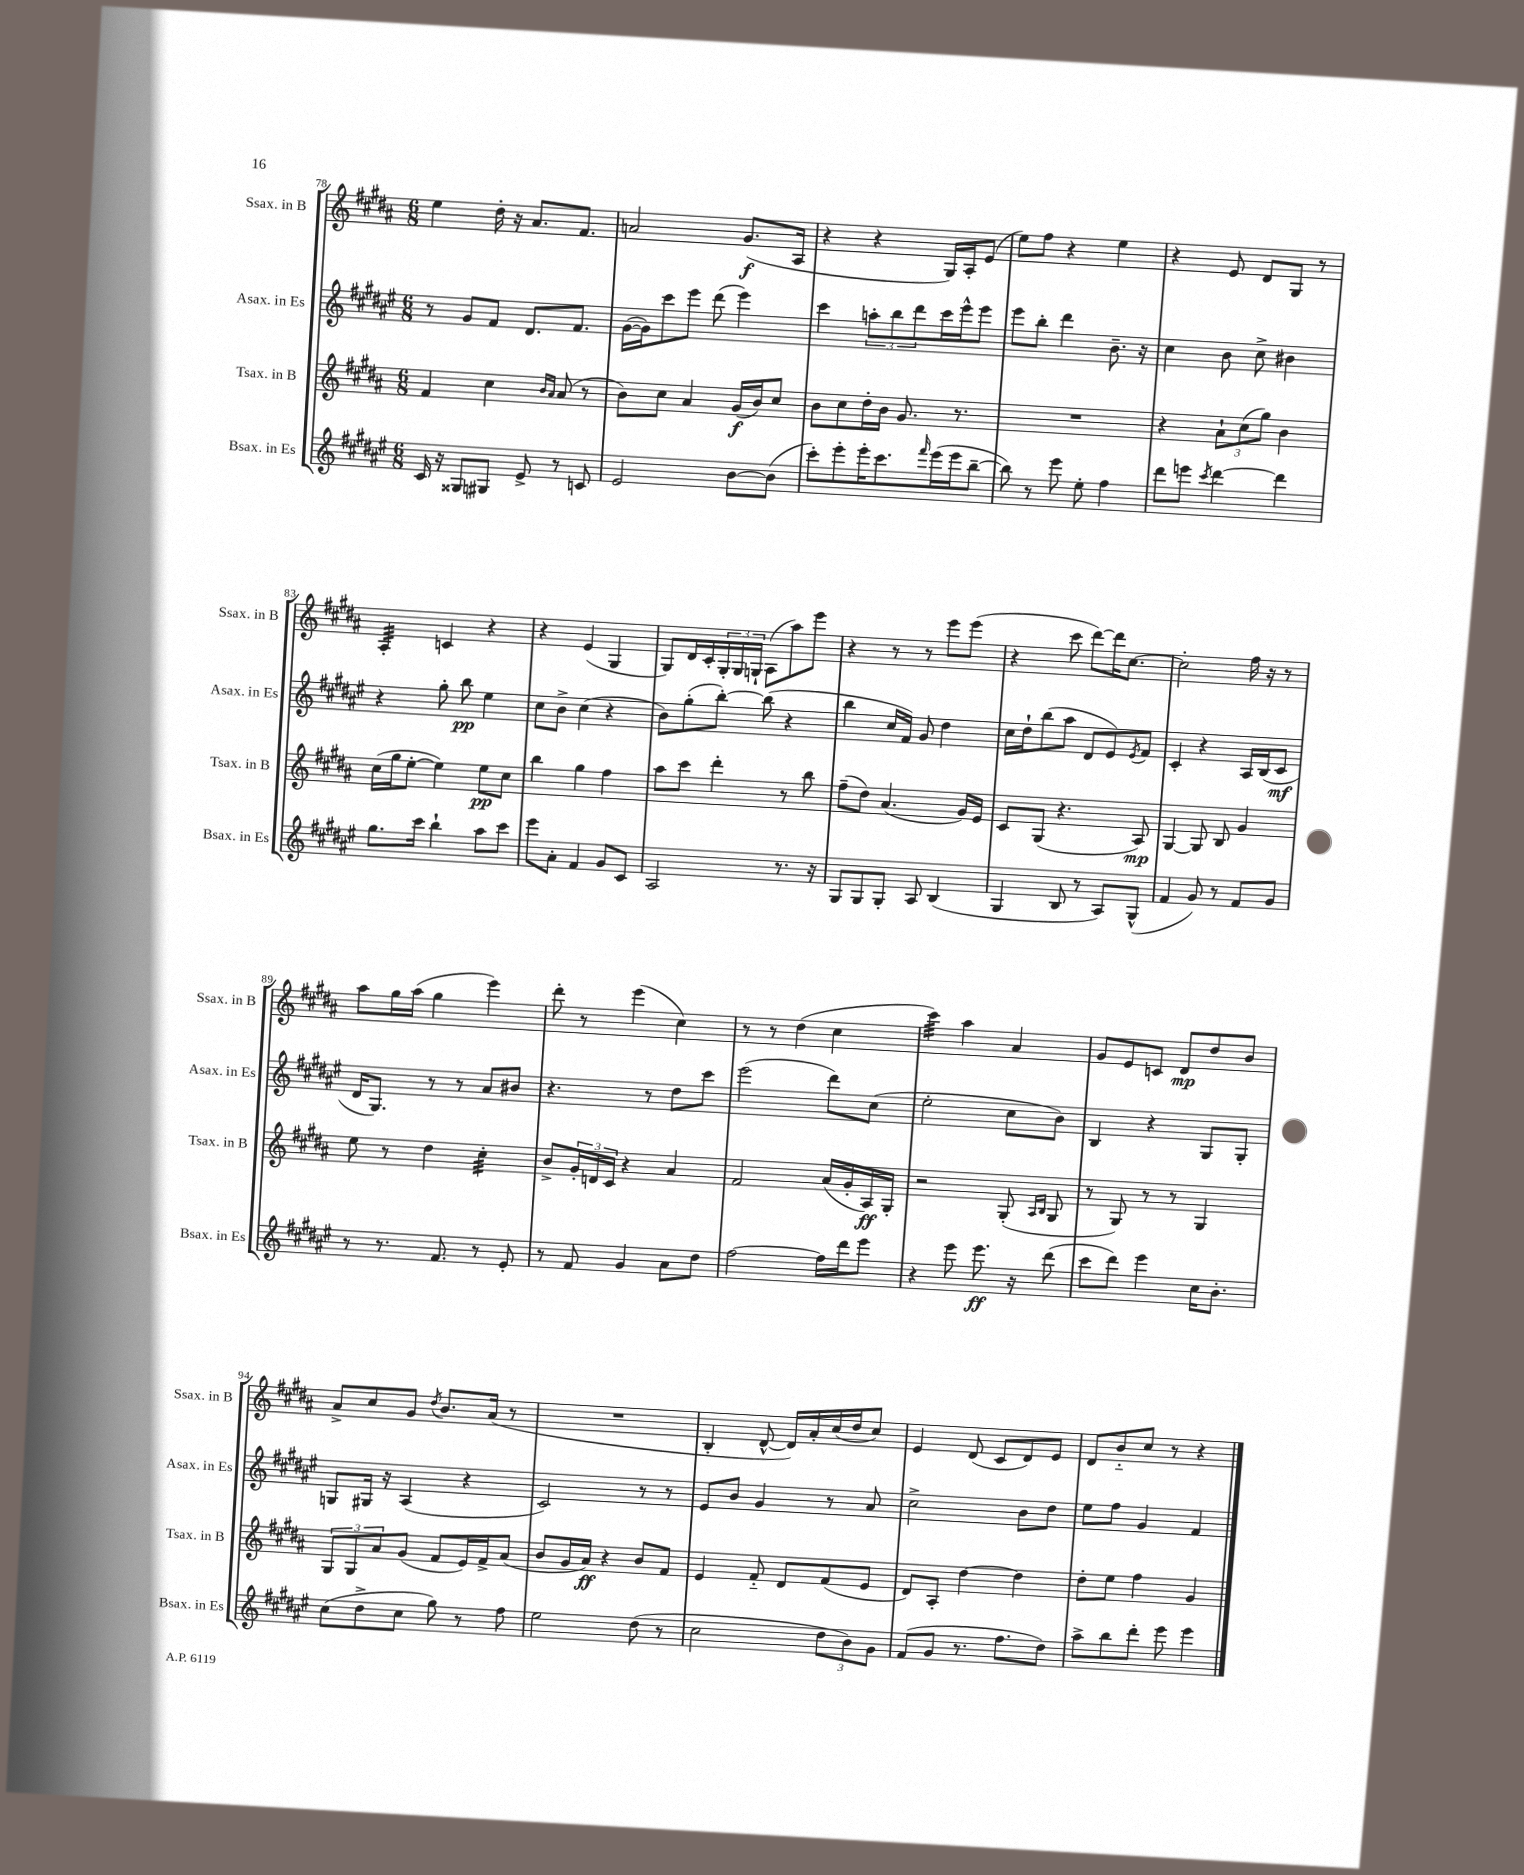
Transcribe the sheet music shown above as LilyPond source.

<<
\new StaffGroup <<
\new Staff = "s0" \with { instrumentName = "Ssax. in B" shortInstrumentName = "Ssax. in B" } {
    \clef treble \key b \major \numericTimeSignature \time 6/8
    e''4 dis''16-. r16 ais'8. fis'8. |
    a'2 gis'8.\f( ais16 |
    r4 r4 gis16) ais16-. e'8( |
    e''8) fis''8 r4 e''4 |
    r4 e'8 dis'8 gis8 r8 |
    ais4:32-. c'4 r4 |
    r4 e'4( gis4 |
    gis8) dis'16 cis'16-. \tuplet 3/2 { gis16-. gis16 g16-! } ais8( ais''8) e'''8 |
    r4 r8 r8 e'''8 e'''8( |
    r4 cis'''8 dis'''8~) dis'''16 cis''8.~ |
    cis''2-. fis''16 r16 r8 |
    ais''8 gis''16 ais''16( gis''4 e'''4) |
    dis'''8-. r8 e'''4( cis''4) |
    r8 r8 dis''4( cis''4 |
    cis'''4:32) ais''4 ais'4 |
    gis'8 e'8 c'8 dis'8\mp dis''8 b'8 |
    ais'8-> cis''8 gis'8 \acciaccatura { dis''8 } b'8. ais'16( r8 |
    R2. |
    b4-. dis'8~-^ dis'16) ais'16-. cis''16( dis''16 cis''8) |
    e'4 dis'8( cis'8 dis'8) e'8 |
    dis'8 b'8-_ cis''8 r8 r4 \bar "|." |
}
\new Staff = "s1" \with { instrumentName = "Asax. in Es" shortInstrumentName = "Asax. in Es" } {
    \clef treble \key fis \major \numericTimeSignature \time 6/8
    r8 gis'8 fis'8 dis'8. fis'8. |
    gis'16~( gis'16) cis'''8 eis'''8 dis'''8( eis'''4) |
    cis'''4 \tuplet 3/2 { a''8-. b''8 dis'''8 } cis'''16 eis'''16-^ eis'''8 |
    eis'''8 b''8-. dis'''4 b'8.-- r16 |
    cis''4 b'8 cis''8-> bis'4 |
    r4 gis''8-. b''8\pp eis''4 |
    cis''8 b'8-> cis''4( r4 |
    b'8) gis''8-.( b''8~-.) b''8( r4 |
    b''4 cis''16 fis'16) gis'8 dis''4 |
    cis''16 dis''16-! b''8( ais''8 dis'8 eis'8) \acciaccatura { eis'8 } fis'8 |
    cis'4-. r4 ais16 b16( cis'8\mf |
    dis'16 gis8.) r8 r8 ais'8 bis'8 |
    r4. r8 dis''8 cis'''8 |
    eis'''2( dis'''8) cis''8( |
    eis''2-. cis''8 b'8) |
    b4 r4 gis8 gis8-. |
    g8 gis16 r16 ais4( r4 |
    cis'2) r8 r8 |
    eis'8 b'8 gis'4 r8 ais'8 |
    cis''2-> b'8 dis''8 |
    eis''8 fis''8 gis'4 fis'4 \bar "|." |
}
\new Staff = "s2" \with { instrumentName = "Tsax. in B" shortInstrumentName = "Tsax. in B" } {
    \clef treble \key b \major \numericTimeSignature \time 6/8
    fis'4 cis''4 \grace { b'16 ais'16 } ais'8( r8 |
    b'8) cis''8 ais'4 gis'16\f( b'16) cis''8 |
    b'8 cis''8 dis''16-. b'16 gis'8. r8. |
    R2. |
    r4 \tuplet 3/2 { ais'8-! cis''8( gis''8) } b'4 |
    cis''16( gis''16 e''8~-. e''4) e''8\pp cis''8 |
    b''4 gis''4 fis''4 |
    ais''8 cis'''8 dis'''4-. r8 b''8 |
    fis''8--( dis''8) ais'4.( gis'16) e'16 |
    cis'8 gis8( r4. ais8\mp) |
    gis4~ gis8 b8 gis'4 |
    e''8 r8 dis''4 cis''4:32-. |
    b'8-> \tuplet 3/2 { gis'16-. d'16 cis'16 } r4 ais'4 |
    fis'2 ais'16( gis'16-. ais16\ff) gis16-. |
    r2 gis8-.( \grace { ais16 b16 } gis8 |
    r8 gis8) r8 r8 gis4 |
    \tuplet 3/2 { gis8 gis8 ais'8 } gis'8( fis'8 e'16) fis'16-> ais'8( |
    b'8 gis'16 ais'16\ff) r4 b'8 fis'8 |
    e'4 fis'8-_ dis'8 fis'8( e'8 |
    dis'8) ais8-. dis''4~ dis''4 |
    dis''8-. e''8 fis''4 gis'4 \bar "|." |
}
\new Staff = "s3" \with { instrumentName = "Bsax. in Es" shortInstrumentName = "Bsax. in Es" } {
    \clef treble \key fis \major \numericTimeSignature \time 6/8
    cis'16 r16 gisis8 gis8 eis'8-> r8 c'8 |
    eis'2 b'8~ b'8( |
    cis'''8-.) eis'''8-. eis'''16-. cis'''8. \grace { fis'''16 } eis'''16( eis'''16 b''8~-- |
    b''8) r8 eis'''8 eis''8-. fis''4 |
    dis'''8 e'''8 \acciaccatura { cis'''8 } dis'''4~ dis'''4 |
    gis''8. cis'''16 b''4-! ais''8 cis'''8 |
    eis'''8 ais'8-. fis'4 gis'8 cis'8 |
    ais2 r8. r16 |
    gis8 gis8 gis8-. ais8 b4( |
    gis4 b8 r8 ais8) gis8-^( |
    fis'4 gis'8) r8 fis'8 gis'8 |
    r8 r8. fis'8. r8 eis'8-. |
    r8 fis'8 gis'4 ais'8 dis''8 |
    fis''2~ fis''16 dis'''16 eis'''8 |
    r4 eis'''8 eis'''8.\ff r16 dis'''8( |
    cis'''8 dis'''8) eis'''4 cis''16 b'8.-. |
    cis''8( dis''8-> cis''8 gis''8) r8 fis''8 |
    eis''2 dis''8( r8 |
    cis''2 \tuplet 3/2 { dis''8 b'8) gis'8 } |
    fis'8( gis'8 r8. fis''8. dis''8) |
    ais''8-> b''8 dis'''8-. eis'''8 eis'''4 \bar "|." |
}
>>
>>
\layout { \context { \Score currentBarNumber = #78 } }
